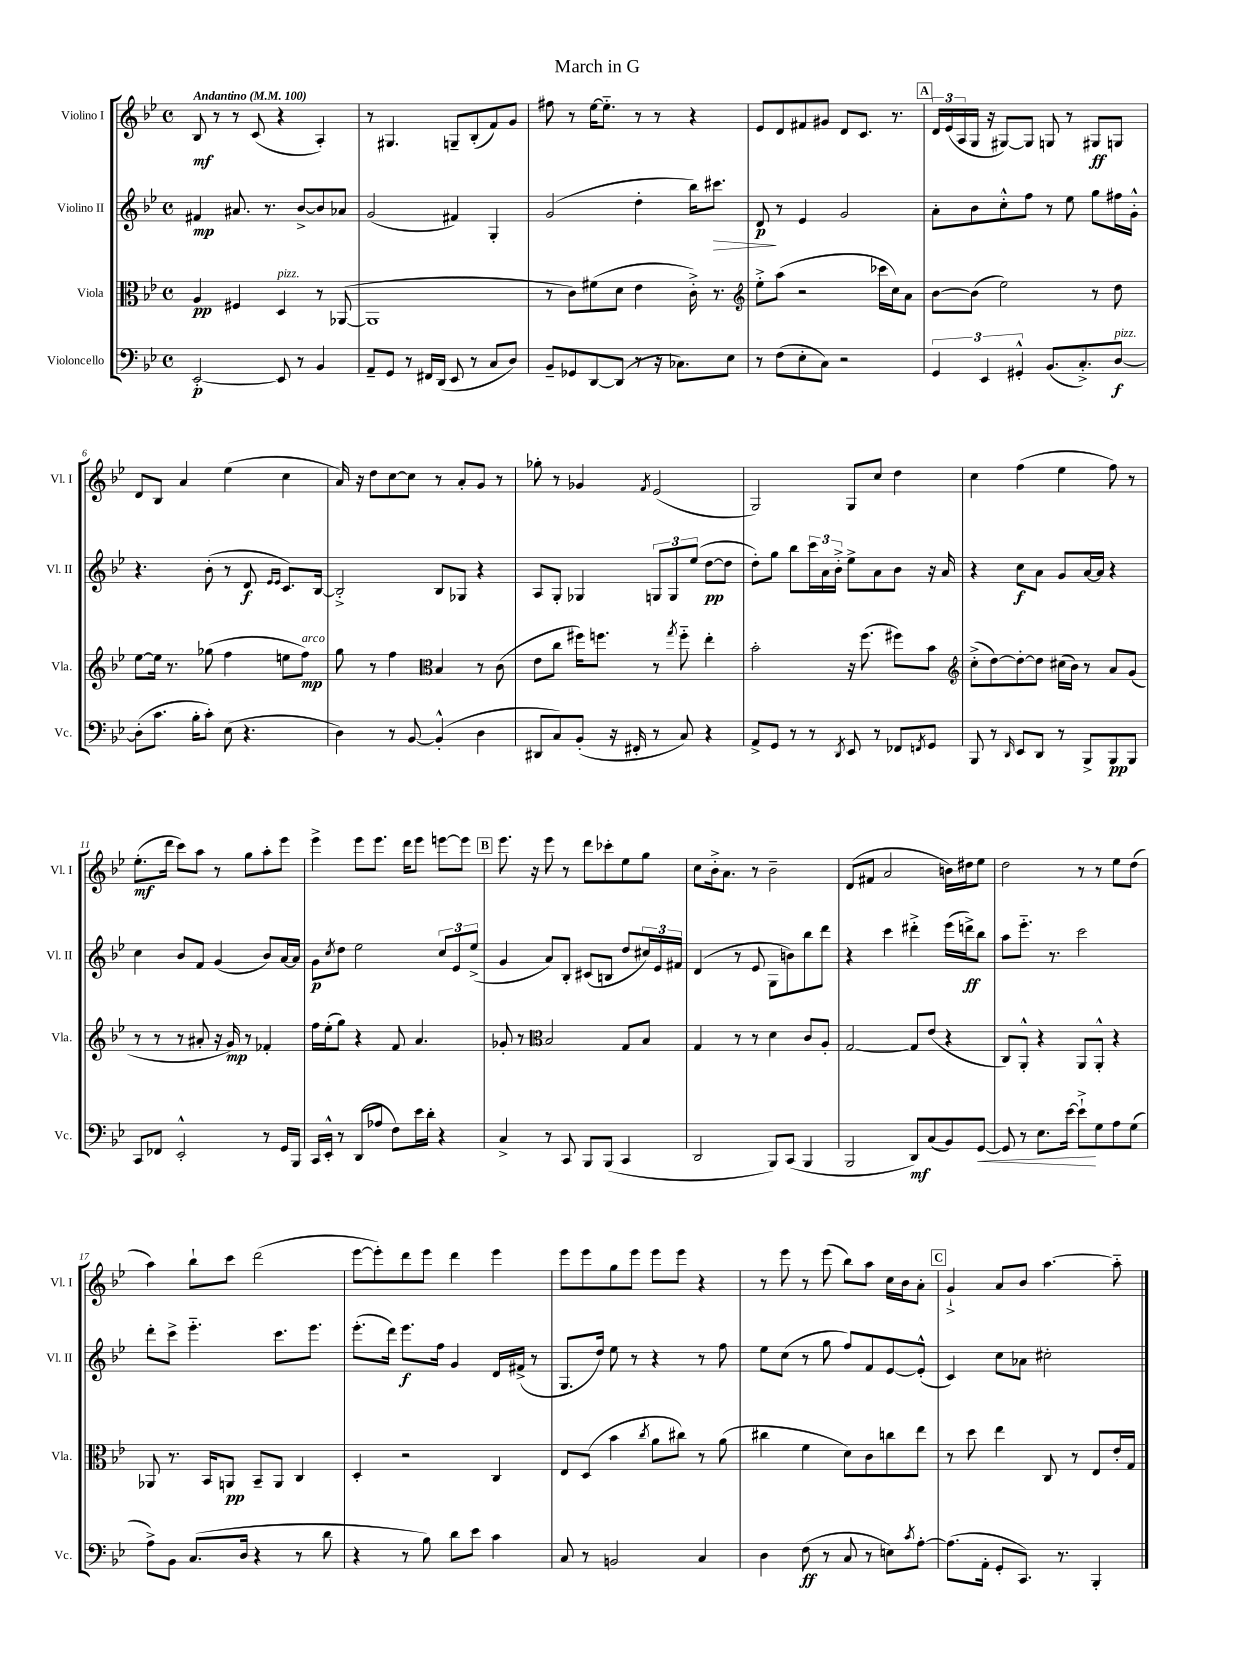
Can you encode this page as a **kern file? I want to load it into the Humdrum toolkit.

**kern	**kern	**kern	**kern
*staff4	*staff3	*staff2	*staff1
*clefF4	*clefC3	*clefG2	*clefG2
*k[b-e-]	*k[b-e-]	*k[b-e-]	*k[b-e-]
*M4/4	*M4/4	*M4/4	*M4/4
*met(c)	*met(c)	*met(c)	*met(c)
*MM100	*MM100	*MM100	*MM100
[2EE-'	4A	4f#	8B-
.	.	.	8r
.	4F#	8.a#	8r
.	.	.	(8c
.	.	8.r	.
8EE-]	4D	.	4r
8r	.	[8b-^	.
4BB-	8r	8b-]	4A')
.	([8AA-	8a-	.
=	=	=	=
8AA~	1AA-]	(2g	8r
8GG	.	.	4.G#
8r	.	.	.
16FF#	.	.	.
(16DD	.	.	.
8EE-	.	4f#)	8G~
8r	.	.	(8B-'
8C	.	4G'	8f)
8D)	.	.	8g
=	=	=	=
8BB-~	8r	(2g	8ff#
8GG-	8c)	.	8r
[8DD	(8f#	.	[16ee-
.	.	.	8.ee-'~]
(8DD]	8d	.	.
8r	4e-	4dd'	8r
16r	.	.	8r
8.C-)	.	.	.
.	16c'^)	16bb-)	4r
.	8.r	8.ccc#	.
8E-	.	.	.
=	=	=	=
*	*clefG2	*	*
8r	8ee-'^	8d	8e-
(8F	(8aa	8r	8d
8E-'	2r	4e-	8f#
8C)	.	.	8g#
2r	.	2g	8d
.	.	.	8.c
.	16ccc-	.	.
.	16cc)	.	8.r
.	8a	.	.
=	=	=	=
6GG	[8b-	8a'	24d
.	.	.	(24e-
.	.	.	24A
.	(8b-]	8b-	16G
6EE-	.	.	.
.	.	.	16r
.	2ee-)	8cc'^^	[8G#)
6GG#'^^	.	.	.
.	.	8ff	8G#]
(8.BB-	.	8r	8G
.	.	8ee-	8r
8.C'^)	.	.	.
.	8r	8gg	8G#
[8D	8dd	16ff#	8G
.	.	16g'^^	.
=	=	=	=
(8D']	[8ee-	4.r	8d
8.c	16ee-]	.	8B-
.	8.r	.	.
.	.	.	4a
16B-'	.	.	.
8c')	(8gg-	(8b-'	.
(8E-	4ff	8r	(4ee-
4.r	.	8d	.
.	.	16qqe-	.
.	.	16qqe-	.
.	8ee	8.c)	4cc
.	8ff)	.	.
.	.	[16B-	.
=	=	=	=
4D)	8gg	2B-'^]	16a)
.	.	.	16r
.	8r	.	8dd
8r	4ff	.	[8cc
[8BB-	.	.	8cc]
*	*clefC3	*	*
(4BB-'^^]	4B-	8B-	8r
.	.	8G-	8a'
4D	8r	4r	8g
.	(8c	.	8r
=	=	=	=
8DD#	8e-	8A	8gg-'
8C)	8cc	8G'	8r
(8BB-'	16ff#)	4G-	4g-
.	8.ff	.	.
16r	.	.	.
16FF#'	.	.	.
.	.	.	8qf
8r	8r	12G	(2e-
.	.	12G	.
.	8qgg	.	.
8C)	8ff'~	.	.
.	.	(12ee-	.
4r	4ee-'	[8dd	.
.	.	8dd]	.
=	=	=	=
8AA^	2b-'	8dd')	2G)
8GG	.	8gg	.
8r	.	8bb-	.
8r	.	24ccc	.
.	.	24a	.
.	.	24b-'^	.
8qDD	.	.	.
8EE-	16r	8ee-^	8G
.	(8.ff	.	.
8r	.	8a	8cc
8FF-	8ff#)	8b-	4dd
8qFF	.	.	.
8GG	8b-	16r	.
.	.	16a	.
=	=	=	=
*	*clefG2	*	*
8BBB-	(8cc'^	4r	4cc
8r	[8dd)	.	.
16qqDD	.	.	.
8EE-	8dd'_	8cc	(4ff
8DD	8dd]	8a	.
8r	(16cc#	8g	4ee-
.	16b-)	.	.
8BBB-^	8r	[16a	.
.	.	16a]	.
8BBB-	8a	4r	8ff)
8BBB-	(8g	.	8r
=	=	=	=
8CC	8r	4cc	(8.ee-'
8FF-	8r	.	.
.	.	.	16ddd
2EE-'^^	8r	8b-	8ccc)
.	8a#'	8f	8aa
.	16r	(4g	8r
.	16g)	.	.
.	8r	.	8gg
8r	4f-'	8b-)	8aa'
16GG	.	[16a	8eee-
16BBB-	.	16a]	.
=	=	=	=
16CC	16ff	8g	4eee-^
16EE-'^^	(16ee-'	.	.
.	.	8qcc	.
8r	8gg)	8dd	.
(8DD	4r	2ee-	8eee-
8A-	.	.	8.eee-
8F)	8f	.	.
.	.	.	16ddd
16e-	4.a	.	8eee-
16d'	.	.	.
4r	.	12cc	[8eee
.	.	12e-	.
.	.	.	8eee]
.	.	(12ee-^	.
=	=	=	=
4C^	8g-'	4g	8.eee-
.	8r	.	.
.	.	.	16r
*	*clefC3	*	*
8r	2B-	8a)	8eee-
8CC	.	8B-'	8r
8BBB-	.	(8c#	8ddd
(8BBB-	.	8B	8ccc-'
4CC	8G	8dd	8ee-
.	8B-	24cc#)	8gg
.	.	24e-	.
.	.	24f#	.
=	=	=	=
2DD	4G	(4d	8cc
.	.	.	16b-'^
.	.	.	8.a
.	8r	8r	.
.	8r	8e-	8r
8BBB-)	4d	8G	2b-~
(8CC	.	8b)	.
4BBB-	8c	8bb-	.
.	8A'	8ddd	.
=	=	=	=
2BBB-	[2G	4r	(8d
.	.	.	8f#
.	.	4ccc	2a
8DD)	8G]	4ddd#'^	.
(8C	(8e-	.	.
8BB-)	4r	(16eee-	16b)
.	.	16ddd^)	16dd#
[8GG	.	8bb-	8ee-
=	=	=	=
8GG]	8C)	8aa	2dd
8r	8AA'^^	8.eee-'~	.
8.E-	4r	.	.
.	.	8.r	.
[16e-	.	.	.
8e-`^]	8AA	2ccc	8r
8G	8AA'^^	.	8r
8A	4r	.	8ee-
(8G	.	.	(8dd
=	=	=	=
8A^)	8AA-	8ddd'	4aa)
8BB-	8.r	8ccc^	.
(8.C	.	4.eee-'~	8bb-`
.	16BB-	.	.
.	8AA	.	8ccc
16D	.	.	.
4r	8BB-~	.	(2ddd
.	8AA	8.ccc	.
8r	4C	.	.
.	.	8.eee-	.
8d	.	.	.
=	=	=	=
4r	4D'	(8.eee-'	[8eee-
.	.	.	8eee-'])
.	.	16ddd)	.
8r	2r	8.eee-	8ddd
8B-)	.	.	8eee-
.	.	16ff	.
8d	.	4g	4ddd
8e-	.	.	.
4c	4C	16d	4eee-
.	.	(16f#^	.
.	.	8r	.
=	=	=	=
8C	8E-	8.G	8eee-
8r	(8D	.	8eee-
.	.	16dd)	.
2BB	4b-	8ee-	8gg
.	.	8r	8eee-
.	8qcc	.	.
.	8a	4r	8eee-
.	8cc#)	.	8eee-
4C	8r	8r	4r
.	(8a	8ff	.
=	=	=	=
4D	4cc#	8ee-	8r
.	.	(8cc	8eee-
(8F	4f	8r	8r
8r	.	8gg	(8eee-
8C	8d)	8ff)	8bb-)
8r	8c	8f	8aa
8E)	8cc	[8e-	16cc
.	.	.	16b-
8qc	.	.	.
[8A'	8ee-	(8e-'^^]	8a'
=	=	=	=
(8.A]	8r	4c)	4g`^
.	8dd	.	.
16AA'	.	.	.
8GG'	4ee-	8cc	8a
8.CC)	.	8a-	8b-
.	8C	2cc#'	[4.aa
8.r	.	.	.
.	8r	.	.
4BBB-'	8E-	.	.
.	16e-'	.	8aa'~]
.	16G	.	.
==	==	==	==
*-	*-	*-	*-
